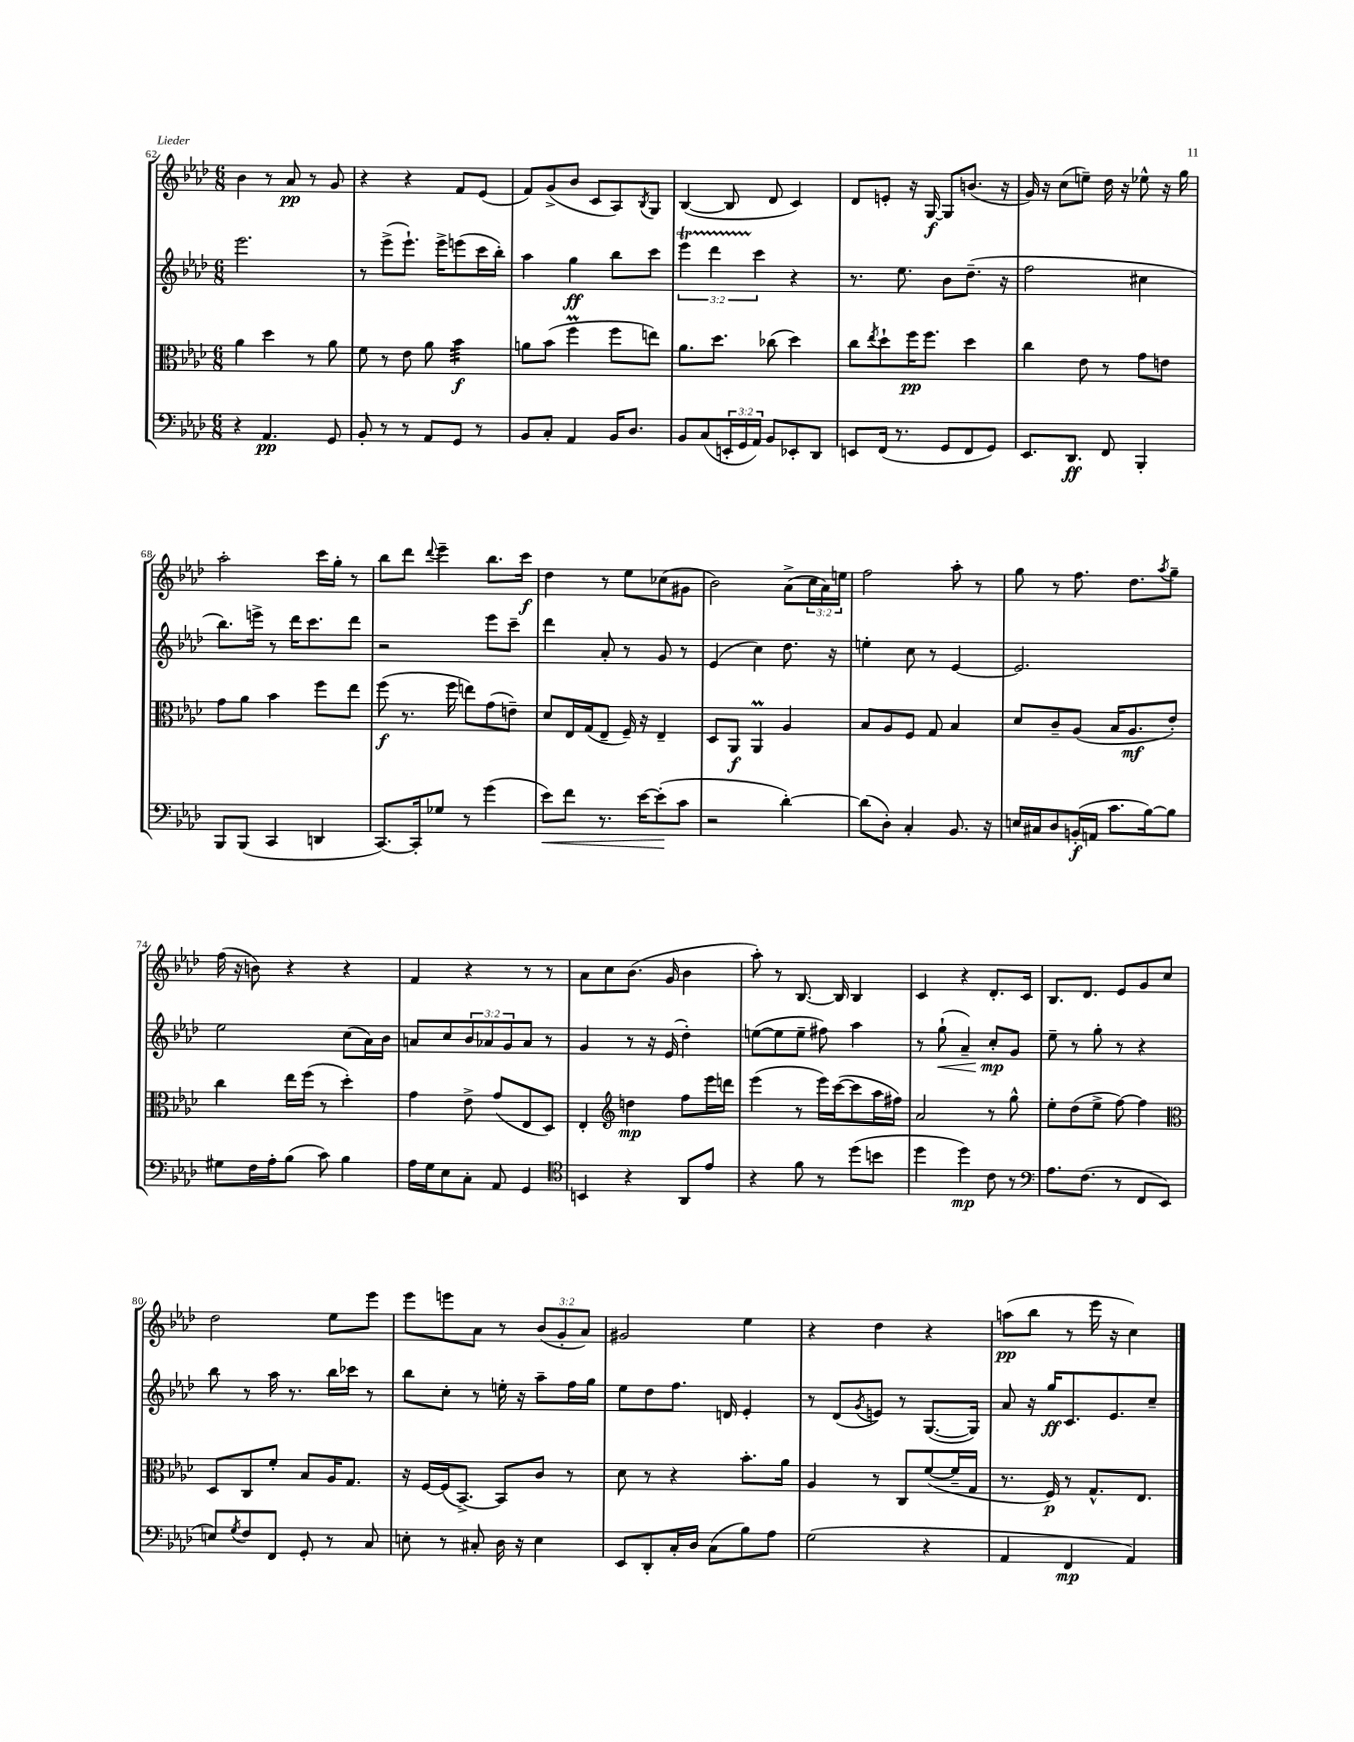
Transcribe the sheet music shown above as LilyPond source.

<<
\new StaffGroup <<
\new Staff = "s0" {
    \clef treble \key aes \major \numericTimeSignature \time 6/8 \override Staff.TupletNumber.text = #tuplet-number::calc-fraction-text
    bes'4 r8 aes'8\pp r8 g'8 |
    r4 r4 f'8 ees'8( |
    f'8) g'8->( bes'8 c'8 aes8) \acciaccatura { bes8 } g8 |
    bes4~( bes8 des'8 c'4) |
    des'8 e'8-. r16 g16~\f g8 b'8.( r16 |
    g'16) r16 c''8( e''8--) des''16 r16 ees''8-^ r16 g''16 |
    aes''2-. c'''16 g''16-. r8 |
    bes''8 des'''8 \appoggiatura { des'''8 } ees'''4-- bes''8. c'''16\f |
    des''4 r8 ees''8 ces''8( gis'8 |
    bes'2) aes'8->( \tuplet 3/2 { c''16 aes'16) e''16 } |
    f''2 aes''8-. r8 |
    g''8 r8 f''8. des''8. \acciaccatura { aes''8 } g''8-- |
    f''16( r16 b'8) r4 r4 |
    f'4 r4 r8 r8 |
    aes'8 c''8 bes'8.( g'16 bes'4 |
    aes''8-.) r8 bes8.~ bes16 bes4 |
    c'4 r4 des'8.-. c'16 |
    bes8. des'8. ees'8 g'8 c''8 |
    des''2 ees''8 ees'''8 |
    ees'''8 e'''8 aes'8 r8 \tuplet 3/2 { bes'8( g'8-. aes'8) } |
    gis'2 ees''4 |
    r4 des''4 r4 |
    a''8\pp( bes''8 r8 ees'''16 r16 c''4) \bar "|." |
}
\new Staff = "s1" {
    \clef treble \key aes \major \numericTimeSignature \time 6/8 \override Staff.TupletNumber.text = #tuplet-number::calc-fraction-text
    ees'''2. |
    r8 ees'''8->( ees'''8.-!) ees'''16-> e'''8( c'''16 bes''16-.) |
    aes''4 g''4\ff bes''8 c'''8 |
    \tuplet 3/2 { ees'''4\startTrillSpan des'''4 c'''4\stopTrillSpan } r4 |
    r8. ees''8. bes'8 des''8.--( r16 |
    f''2 cis''4 |
    bes''8.) e'''16-> r8 des'''16 c'''8. des'''8 |
    r2 ees'''8 c'''8-- |
    des'''4 aes'8-. r8 g'8 r8 |
    ees'4( c''4) des''8. r16 |
    e''4-. c''8 r8 ees'4~ |
    ees'2. |
    ees''2 c''8( aes'16) bes'16 |
    a'8 c''8 \tuplet 3/2 { bes'8 aes'8 g'8 } aes'8 r8 |
    g'4 r8 r16 ees'16( des''4-.) |
    e''8~( e''8 e''8-- fis''8) aes''4 |
    r8 g''8-!\<( aes'4--) c''8-.\mp\! g'8 |
    ees''8-- r8 g''8-. r8 r4 |
    bes''8 r8 aes''16 r8. bes''16 ces'''16 r8 |
    bes''8 c''8-. r8 e''16-. r16 aes''8-- f''16 g''16 |
    ees''8 des''8 f''8. d'16 ees'4-. |
    r8 des'8( \acciaccatura { g'8 } e'8) r8 g8.~( g16) |
    aes'8 r16 g''16\ff c'8. ees'8. c''8-- \bar "|." |
}
\new Staff = "s2" {
    \clef alto \key aes \major \numericTimeSignature \time 6/8
    aes'4 des''4 r8 aes'8 |
    f'8 r8 ees'8 aes'8 bes'4:32\f |
    a'8 bes'8( f''4\prall f''8 e''8) |
    aes'8. des''8. ces''8( des''4) |
    c''8 \acciaccatura { ees''8 } des''8-! f''16\pp f''8. des''4 |
    c''4 ees'8 r8 g'8 e'8 |
    g'8 aes'8 bes'4 f''8 ees''8 |
    f''8\f( r8. f''16 e''8) g'8( e'8--) |
    des'8 ees16 g16( ees8-- f16--) r16 ees4-- |
    des8 aes,8\f aes,4\prall aes4 |
    bes8 aes8 f8 g8 bes4 |
    des'8 c'8-- aes8( bes16 aes8.\mf ees'8-.) |
    c''4 ees''16 f''16( r8 des''4-.) |
    g'4 ees'8-> g'8( ees8 des8) |
    ees4-. \clef treble d''4\mp f''8 ees'''16 d'''16 |
    ees'''4( r8 ees'''16) c'''16~( c'''8 aes''16 fis''16) |
    aes'2 r8 g''8-^ |
    ees''8-. des''8( ees''8-> f''8~) f''4 |
    \clef alto des8 c8 f'8-. bes8 aes16 g8. |
    r16 f16~ f16( bes,8.~->) bes,8 c'8 r8 |
    des'8 r8 r4 bes'8.-. aes'16 |
    aes4 r8 c8 f'8~( f'16-- g16 |
    r8. f16\p) r8 g8.-^ ees8. \bar "|." |
}
\new Staff = "s3" {
    \clef bass \key aes \major \numericTimeSignature \time 6/8 \override Staff.TupletNumber.text = #tuplet-number::calc-fraction-text
    r4 aes,4.\pp g,8 |
    bes,8-. r8 r8 aes,8 g,8 r8 |
    bes,8 c8-. aes,4 bes,16 des8. |
    bes,8 c8( \tuplet 3/2 { e,16-. g,16 aes,16) } bes,8 ees,8-. des,8 |
    e,8 f,16( r8. g,8 f,8 g,8) |
    ees,8. des,8.\ff f,8 bes,,4-. |
    bes,,8 bes,,8( c,4 d,4 |
    c,8.~) c,16-. ges8 r8 g'4( |
    ees'8\<) f'8 r8. ees'16~ ees'8-.\!( c'8 |
    r2 des'4~-.) |
    des'8( des8-.) c4-. bes,8. r16 |
    e16 cis16 des8 b,16-.\f( a,16 c'8. bes16~) bes8 |
    gis8 f16 aes16-. bes8( c'8) bes4 |
    aes16 g16 ees8 c8-. aes,8 g,4 |
    \clef tenor b,4 r4 aes,8 ees'8 |
    r4 f'8 r8 des''8( b'8 |
    des''4 des''4\mp) c'8 r8 |
    \clef bass aes8. f8.( r8 f,8 ees,8 |
    e8) \acciaccatura { g8 } f8 f,8 g,8-. r8 c8 |
    e8-. r8 cis8-. des16 r16 e4 |
    ees,8 des,8-. c16-. des16 c8( bes8) aes8 |
    g2( r4 |
    aes,4 f,4\mp aes,4) \bar "|." |
}
>>
>>
\layout { \context { \Score currentBarNumber = #62 } }
